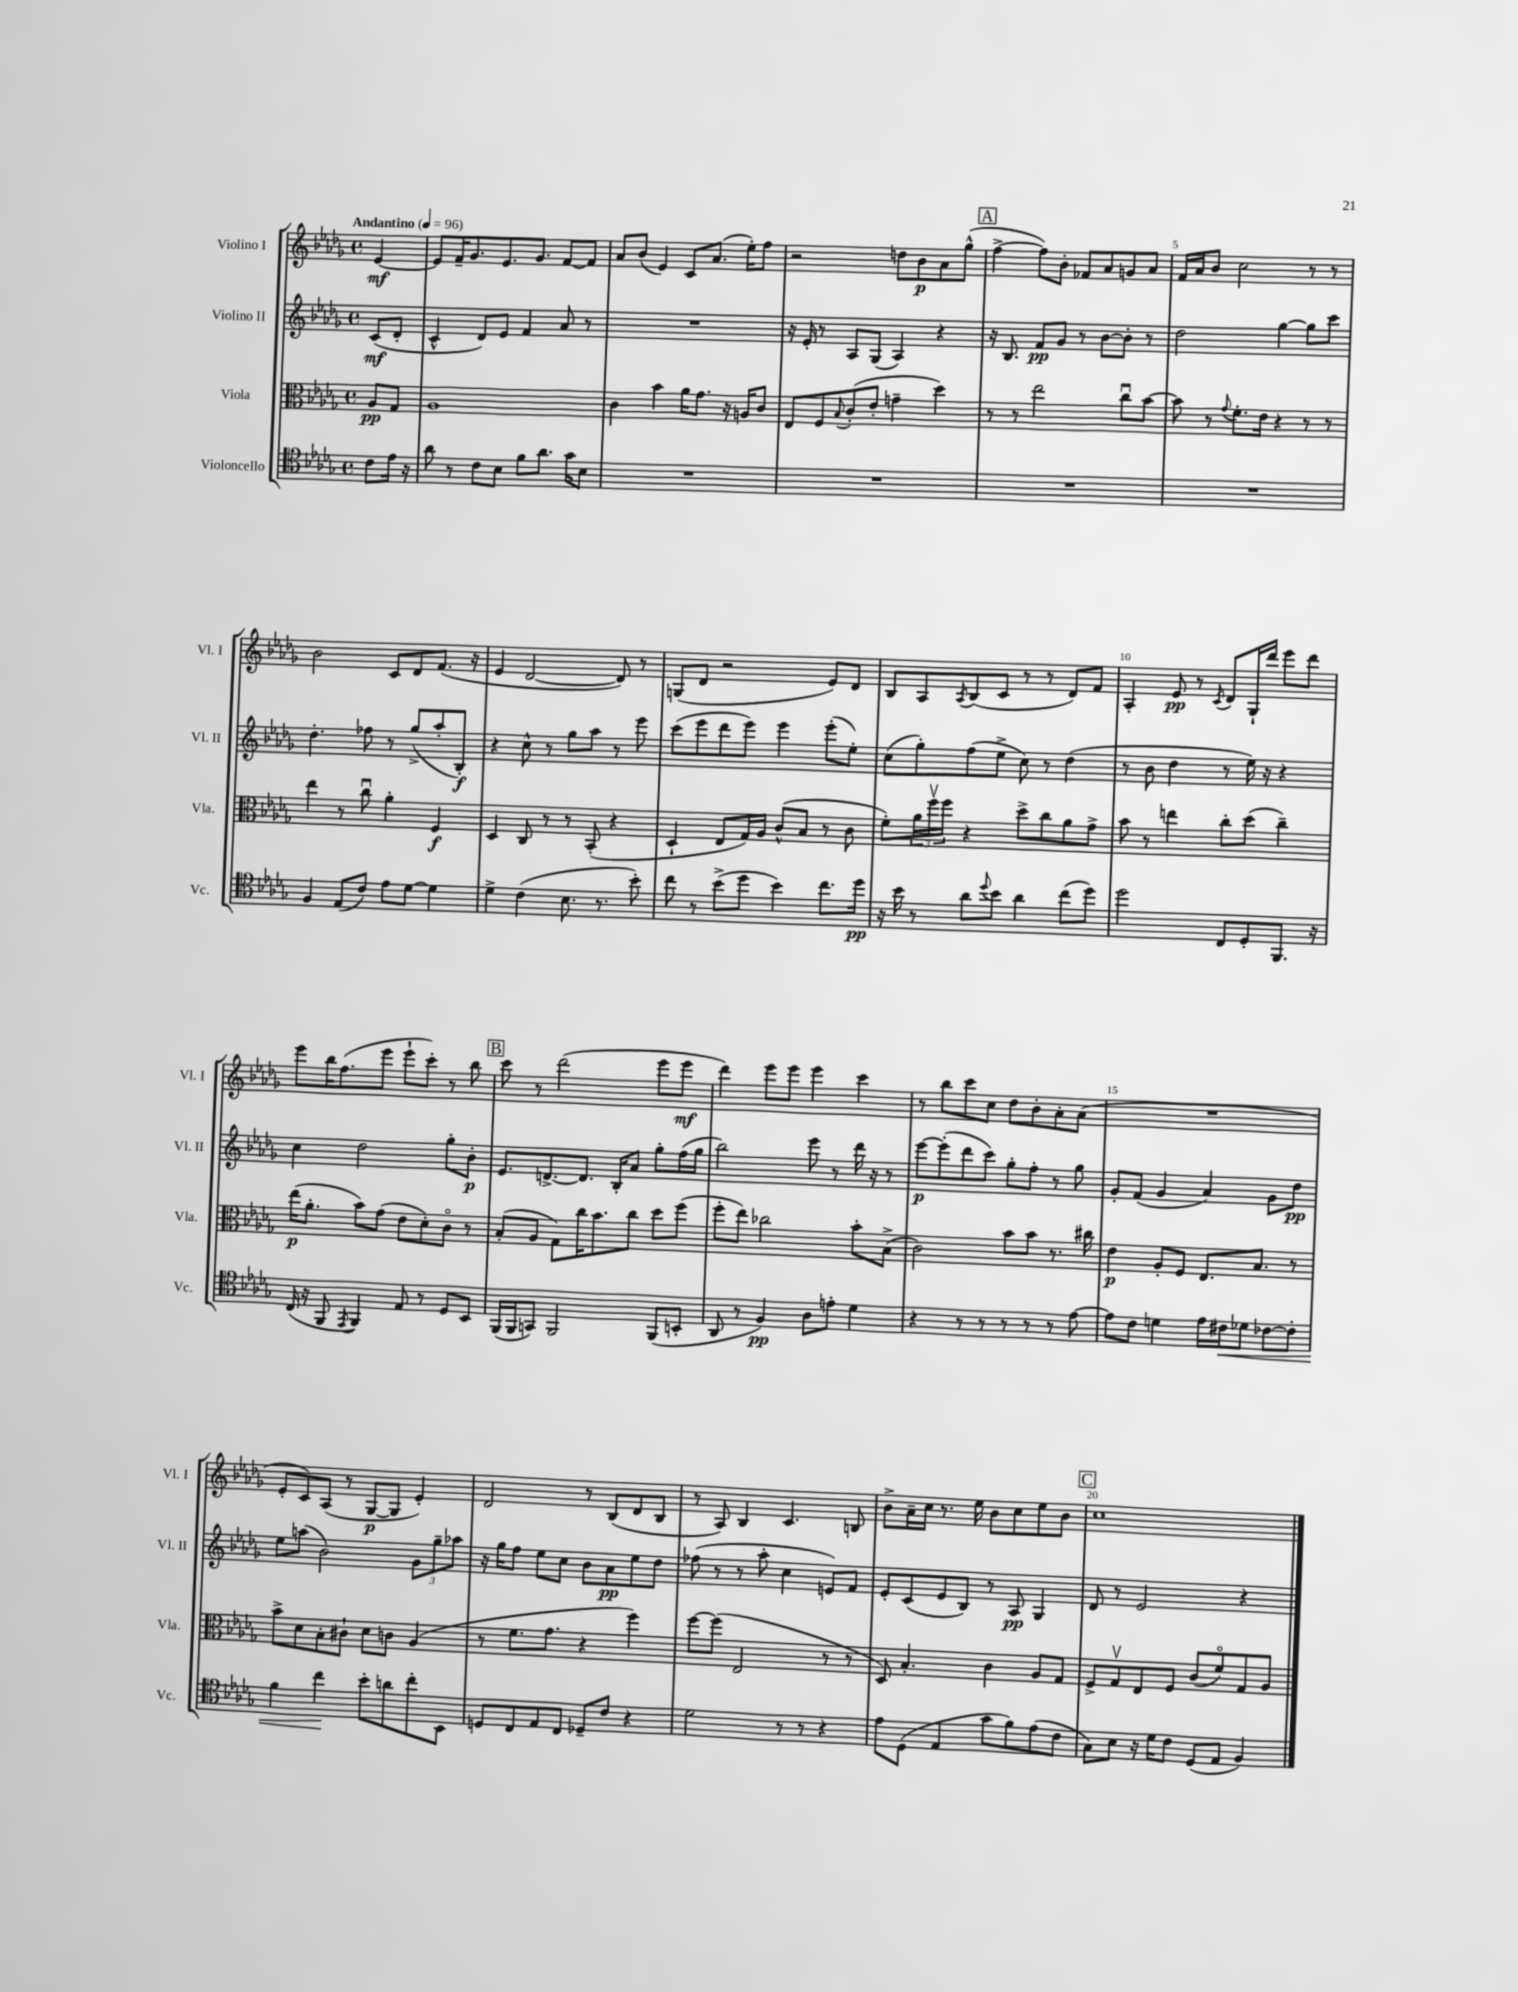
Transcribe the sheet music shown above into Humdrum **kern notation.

**kern	**dynam	**kern	**dynam	**kern	**dynam	**kern	**dynam
*part4	*part4	*part3	*part3	*part2	*part2	*part1	*part1
*staff4	*staff4	*staff3	*staff3	*staff2	*staff2	*staff1	*staff1
*I"Violoncello	*	*I"Viola	*	*I"Violino II	*	*I"Violino I	*
*I'Vc.	*	*I'Vla.	*	*I'Vl. II	*	*I'Vl. I	*
*clefC4	*	*clefC3	*	*clefG2	*	*clefG2	*
*k[b-e-a-d-g-]	*	*k[b-e-a-d-g-]	*	*k[b-e-a-d-g-]	*	*k[b-e-a-d-g-]	*
*M4/4	*	*M4/4	*	*M4/4	*	*M4/4	*
*met(c)	*	*met(c)	*	*met(c)	*	*met(c)	*
*MM96	*	*MM96	*	*MM96	*	*MM96	*
=	=	=	=	=	=	=	=
!	!	!	!	!	!	!LO:TX:a:B:t=Andantino	!
8c\L	.	8A-/L	pp	(8c/L	mf	[4e-/	mf
16e-\Jk	.	8G-/J	.	8d-'/J	.	.	.
16r	.	.	.	.	.	.	.
=1	=1	=1	=1	=1	=1	=1	=1
8a-\	.	1A-	.	4c^^/	.	8e-/L]	.
8r	.	.	.	.	.	16f~/K	.
.	.	.	.	.	.	8.g-/	.
8c\L	.	.	.	8d-/L)	.	.	.
8B-\J	.	.	.	8e-/J	.	8.e-/	.
8f\L	.	.	.	4f/	.	.	.
.	.	.	.	.	.	8.g-/J	.
8.a-\J	.	.	.	.	.	.	.
.	.	.	.	8a-/	.	[8f/L	.
16g-\KL	.	.	.	.	.	.	.
8B-\J	.	.	.	8r	.	8f/J]	.
=2	=2	=2	=2	=2	=2	=2	=2
1r	.	4c\	.	1r	.	8a-/L	.
.	.	.	.	.	.	(8b-/J	.
.	.	4b-\	.	.	.	4e-/)	.
.	.	16a-\KL	.	.	.	8c/L	.
.	.	8.g-\J	.	.	.	.	.
.	.	.	.	.	.	(8.a-/J	.
.	.	16r	.	.	.	.	.
.	.	16An/KL	.	.	.	16ee-'\KL)	.
.	.	8c/J	.	.	.	8ff\J	.
=3	=3	=3	=3	=3	=3	=3	=3
1r	.	8E-/L	.	16r	.	2r	.
.	.	.	.	16e-'/	.	.	.
.	.	8F/	.	8r	.	.	.
.	.	8qqB-/	.	.	.	.	.
.	.	(8c'/	.	8A-/L	.	.	.
.	.	8e-'/J	.	(8G-/J	.	.	.
.	.	4gn~\	.	4A-/)	.	8ddn\L	.
.	.	.	.	.	.	8b-\	p
.	.	4dd-\)	.	4r	.	8a-\	.
.	.	.	.	.	.	(8gg-^^\J	.
!!LO:REH:place=s1:t=A
=4	=4	=4	=4	=4	=4	=4	=4
1r	.	8r	.	16r	.	[4ff^\	.
.	.	.	.	8.B-/	.	.	.
.	.	8r	.	.	.	.	.
.	.	2ee-\	.	8f/L	pp	8ff\L])	.
.	.	.	.	8g-/J	.	8b-'\J	.
.	.	.	.	8r	.	8f-X/L	.
.	.	.	.	[8b-\L	.	8a-/	.
.	.	8ccu\L	.	8b-'\J]	.	8gn/	.
.	.	[8b-\J	.	8r	.	8a-/J	.
=5	=5	=5	=5	=5	=5	=5	=5
1r	.	8b-\]	.	2dd-\	.	16f/LL	.
.	.	.	.	.	.	16a-/J	.
.	.	8r	.	.	.	8b-/J	.
.	.	8qqg-/	.	.	.	.	.
.	.	8.f'\L	.	.	.	2cc\	.
.	.	16e-\Jk	.	.	.	.	.
.	.	4r	.	[4gg-\	.	.	.
.	.	8r	.	8gg-\L]	.	8r	.
.	.	8r	.	8ccc\J	.	8r	.
!!LO:LB:g=z
=6	=6	=6	=6	=6	=6	=6	=6
4F/	.	4ee-\	.	4.dd-'\	.	2b-\	.
(8E-/L	.	8r	.	.	.	.	.
8c/J)	.	8ccu\	.	8ff-X\	.	.	.
8e-\L	.	4a-'\	.	8r	.	8c/L	.
[8d-\J	.	.	.	(8gg-^/L	.	8d-/	.
4d-\]	.	4F/	f	8aa-'/	.	(8.f/J	.
.	.	.	.	8B-'/J)	f	.	.
.	.	.	.	.	.	16r	.
=7	=7	=7	=7	=7	=7	=7	=7
4d-^\	.	4D-/	.	4r	.	4e-/	.
(4c\	.	8C/	.	8cc^^\	.	[2d-/	.
.	.	8r	.	8r	.	.	.
8.B-\	.	8r	.	8gg-\L	.	.	.
.	.	(8BB-'/	.	8aa-\J	.	.	.
8.r	.	.	.	.	.	.	.
.	.	4r	.	8r	.	8d-/])	.
8b-'\)	.	.	.	8eee-\	.	8r	.
=8	=8	=8	=8	=8	=8	=8	=8
8cc\	.	4D-`/	.	(8ccc\L	.	(8Gn/L	.
8r	.	.	.	8eee-\	.	8d-/J	.
(8b-^\L	.	8E-/L	.	8ddd-\	.	2r	.
8dd-\J	.	16G-/L)	.	8eee-\J)	.	.	.
.	.	16A-/JJ	.	.	.	.	.
4b-\)	.	(8c^^/L	.	4eee-\	.	.	.
.	.	8B-/J	.	.	.	.	.
8.cc\L	.	8r	.	(8eee-'\L	.	8e-/L)	.
.	.	8c\	.	8ee-'\J)	.	8d-/J	.
16dd-\Jk	pp	.	.	.	.	.	.
=9	=9	=9	=9	=9	=9	=9	=9
16r	.	8f'\L)	.	(8cc\L	.	8B-/L	.
16b-\	.	.	.	.	.	.	.
8r	.	24a-\L	.	8gg-'\)	.	8A-/	.
.	.	24ffv\	.	.	.	.	.
.	.	24ff\JJ	.	.	.	.	.
.	.	.	.	.	.	8qA-/	.
8a-\L	.	4r	.	(8ff\	.	(8B-/	.
8qqdd-/	.	.	.	.	.	.	.
8b-\J	.	.	.	8ee-^\J	.	8c/J	.
4a-\	.	8dd-^\L	.	8cc\)	.	8r	.
.	.	8cc\	.	8r	.	8r	.
(8cc\L	.	8a-\	.	(4dd-\	.	8d-/L)	.
8dd-\J)	.	8g-^\J	.	.	.	8f/J	.
=10	=10	=10	=10	=10	=10	=10	=10
2dd-\	.	8b-\	.	8r	.	4A-'/	.
.	.	8r	.	8b-\	.	.	.
.	.	4een\	.	4dd-\	.	8e-/	pp
.	.	.	.	.	.	8r	.
.	.	.	.	.	.	8qc/	.
8C/L	.	8cc'\L	.	8r	.	8d-/L	.
8D-'/	.	(8dd-\J	.	16ee-\)	.	16G-`/L	.
.	.	.	.	16r	.	16ddd-/JJ	.
8.FF/J	.	4cc~\)	.	4r	.	8eee-\L	.
.	.	.	.	.	.	8ddd-\J	.
16r	.	.	.	.	.	.	.
!!LO:LB:g=z
=11	=11	=11	=11	=11	=11	=11	=11
(16C/	.	(16ee-\KL	p	4cc\	.	8eee-\L	.
16r	.	8.a-'\J	.	.	.	.	.
8FF/	.	.	.	.	.	16bb-\K	.
.	.	.	.	.	.	(8.ff\	.
8qEE-/	.	.	.	.	.	.	.
4FF/)	.	8b-\L)	.	2dd-\	.	.	.
.	.	(8g-\J	.	.	.	8eee-\J	.
8E-/	.	8e-\L	.	.	.	8eee-`\L	.
8r	.	8d-'\)	.	.	.	8ccc'\J)	.
8D-/L	.	8c\J	.	8gg-'\L	.	8r	.
8BB-/J	.	8r	.	8b-'\J	p	8bb-\	.
!!LO:REH:place=s1:t=B
=12	=12	=12	=12	=12	=12	=12	=12
(16FF/LL	.	(8B-'/L	.	8.e-/L	.	8ccc\	.
16FF/J	.	.	.	.	.	.	.
8GGn/J)	.	8A-/J	.	.	.	8r	.
.	.	.	.	[8.dn^/	.	.	.
2FF/	.	8G-\L)	.	.	.	(2ddd-\	.
.	.	16cc\K	.	8.d/J]	.	.	.
.	.	8.b-\	.	.	.	.	.
.	.	.	.	16B-'/KL	.	.	.
.	.	8cc\J	.	8a-/J	.	.	.
(8FF/L	.	8dd-\L	.	8gg-'\L	.	8eee-\L	.
8BBn'/J	.	(8ff\J	.	(16ff\L	.	8eee-\J	mf
.	.	.	.	16gg-\JJ	.	.	.
=13	=13	=13	=13	=13	=13	=13	=13
8AA-/	.	8ff'\L	.	2bb-\)	.	4ddd-\)	.
8r	.	8ee-\J)	.	.	.	.	.
4F/)	pp	2cc-X\	.	.	.	8eee-\L	.
.	.	.	.	.	.	8eee-\J	.
8A-\L	.	.	.	8eee-\	.	4eee-\	.
8en'\J	.	.	.	8r	.	.	.
4d-\	.	8b-'\L	.	16ddd-\	.	4ccc\	.
.	.	.	.	16r	.	.	.
.	.	(8B-^\J	.	8r	.	.	.
=14	=14	=14	=14	=14	=14	=14	=14
4r	.	2c\)	.	[8eee-\L	p	8r	.
.	.	.	.	(8eee-'\]	.	8bb-\L	.
8r	.	.	.	8ddd-\	.	8ccc\	.
8r	.	.	.	8ccc\J)	.	8cc\J	.
8r	.	8b-\L	.	8gg-'\L	.	8dd-\L	.
8r	.	8b-\J	.	8ff'\J	.	8b-'\	.
8r	.	8.r	.	8r	.	8a-'\	.
[8e-\	.	.	.	8gg-\	.	(8a-\J	.
.	.	16cc#X\	.	.	.	.	.
=15	=15	=15	=15	=15	=15	=15	=15
8e-\L]	.	4e-\	p	8g-'/L	.	1r	.
8c\J	.	.	.	(8f/J	.	.	.
4dn\	.	8A-'/L	.	4g-/	.	.	.
.	.	8F/J	.	.	.	.	.
16e-\LL	.	8.E-/L	.	4a-/)	.	.	.
!	!LO:HP:b	!	!	!	!	!	!
16c#X\J	<	.	.	.	.	.	.
8d-X\J	.	.	.	.	.	.	.
.	.	8.B-/J	.	.	.	.	.
[8c-X\L	.	.	.	8g-\L	.	.	.
8c-'\J]	.	8r	.	8dd-\J	pp	.	.
!!LO:LB:g=z
=16	=16	=16	=16	=16	=16	=16	=16
4f\	.	8b-^\L	.	8ee-\L	.	8e-'/L	.
.	.	8d-\	.	(8aan\J	.	8c/)	.
4cc\	.	8B-'\	.	2b-\)	.	(8A-/J	.
.	.	8c#X`\J	.	.	.	8r	.
8b-'\L	[	8d-\L	.	.	.	[8G-/L	p
8an\	.	8cn\J	.	.	.	8G-/J]	.
8cc'\	.	(4A-/	.	12g-\L	.	4e-'/)	.
.	.	.	.	12gg-~\	.	.	.
8BB-\J	.	.	.	.	.	.	.
.	.	.	.	12aa-X\J	.	.	.
=17	=17	=17	=17	=17	=17	=17	=17
8Dn/L	.	8r	.	16r	.	2d-/	.
.	.	.	.	16gg-\KL	.	.	.
8C/	.	8.f\L	.	8ff\J	.	.	.
8E-/	.	.	.	8ee-\L	.	.	.
.	.	8.g-\J	.	.	.	.	.
8C/J	.	.	.	8cc\J	.	.	.
8D-X~/L	.	4r	.	8b-\L	.	8r	.
8c/J	.	.	.	8a-\	pp	(8B-/L	.
4r	.	4ff\)	.	8ee-\	.	8d-/	.
.	.	.	.	8dd-\J	.	8B-/J	.
=18	=18	=18	=18	=18	=18	=18	=18
2d-\	.	[8ff\L	.	(8ff-X\	.	8r	.
.	.	(8ff\J]	.	8r	.	8A-/)	.
.	.	2E-/	.	8r	.	4B-/	.
.	.	.	.	8aa-'\	.	.	.
8r	.	.	.	4cc\	.	4.c/	.
8r	.	.	.	.	.	.	.
4r	.	8r	.	8en/L)	.	.	.
.	.	8r	.	8f/J	.	8Bn/	.
=19	=19	=19	=19	=19	=19	=19	=19
8e-\L	.	8D-/)	.	8e-'/L	.	8b-^\L	.
(8D-\J	.	4.B-'/	.	(8c/	.	16a-~\L	.
.	.	.	.	.	.	16cc\JJ	.
4E-/	.	.	.	8e-/	.	8.r	.
.	.	.	.	8B-/J)	.	.	.
.	.	.	.	.	.	16ee-\	.
8g-\L	.	4c\	.	8r	.	8b-\L	.
8f\)	.	.	.	8A-/	pp	8cc\	.
(8e-\	.	8A-/L	.	4G-/	.	8ee-\	.
8c\J	.	8G-/J	.	.	.	8b-\J	.
!!LO:REH:place=s1:t=C
=20	=20	=20	=20	=20	=20	=20	=20
8G-\L)	.	8F^/L	.	8d-/	.	1cc	.
8B-\J	.	8G-v/	.	8r	.	.	.
16r	.	8E-/	.	2e-/	.	.	.
16d-\KL	.	.	.	.	.	.	.
8c\J	.	8F/J	.	.	.	.	.
(8D-/L	.	(8c/L	.	.	.	.	.
8E-/J	.	8f/)	.	.	.	.	.
4F/)	.	8G-/	.	4r	.	.	.
.	.	8A-/J	.	.	.	.	.
==	==	==	==	==	==	==	==
*-	*-	*-	*-	*-	*-	*-	*-
